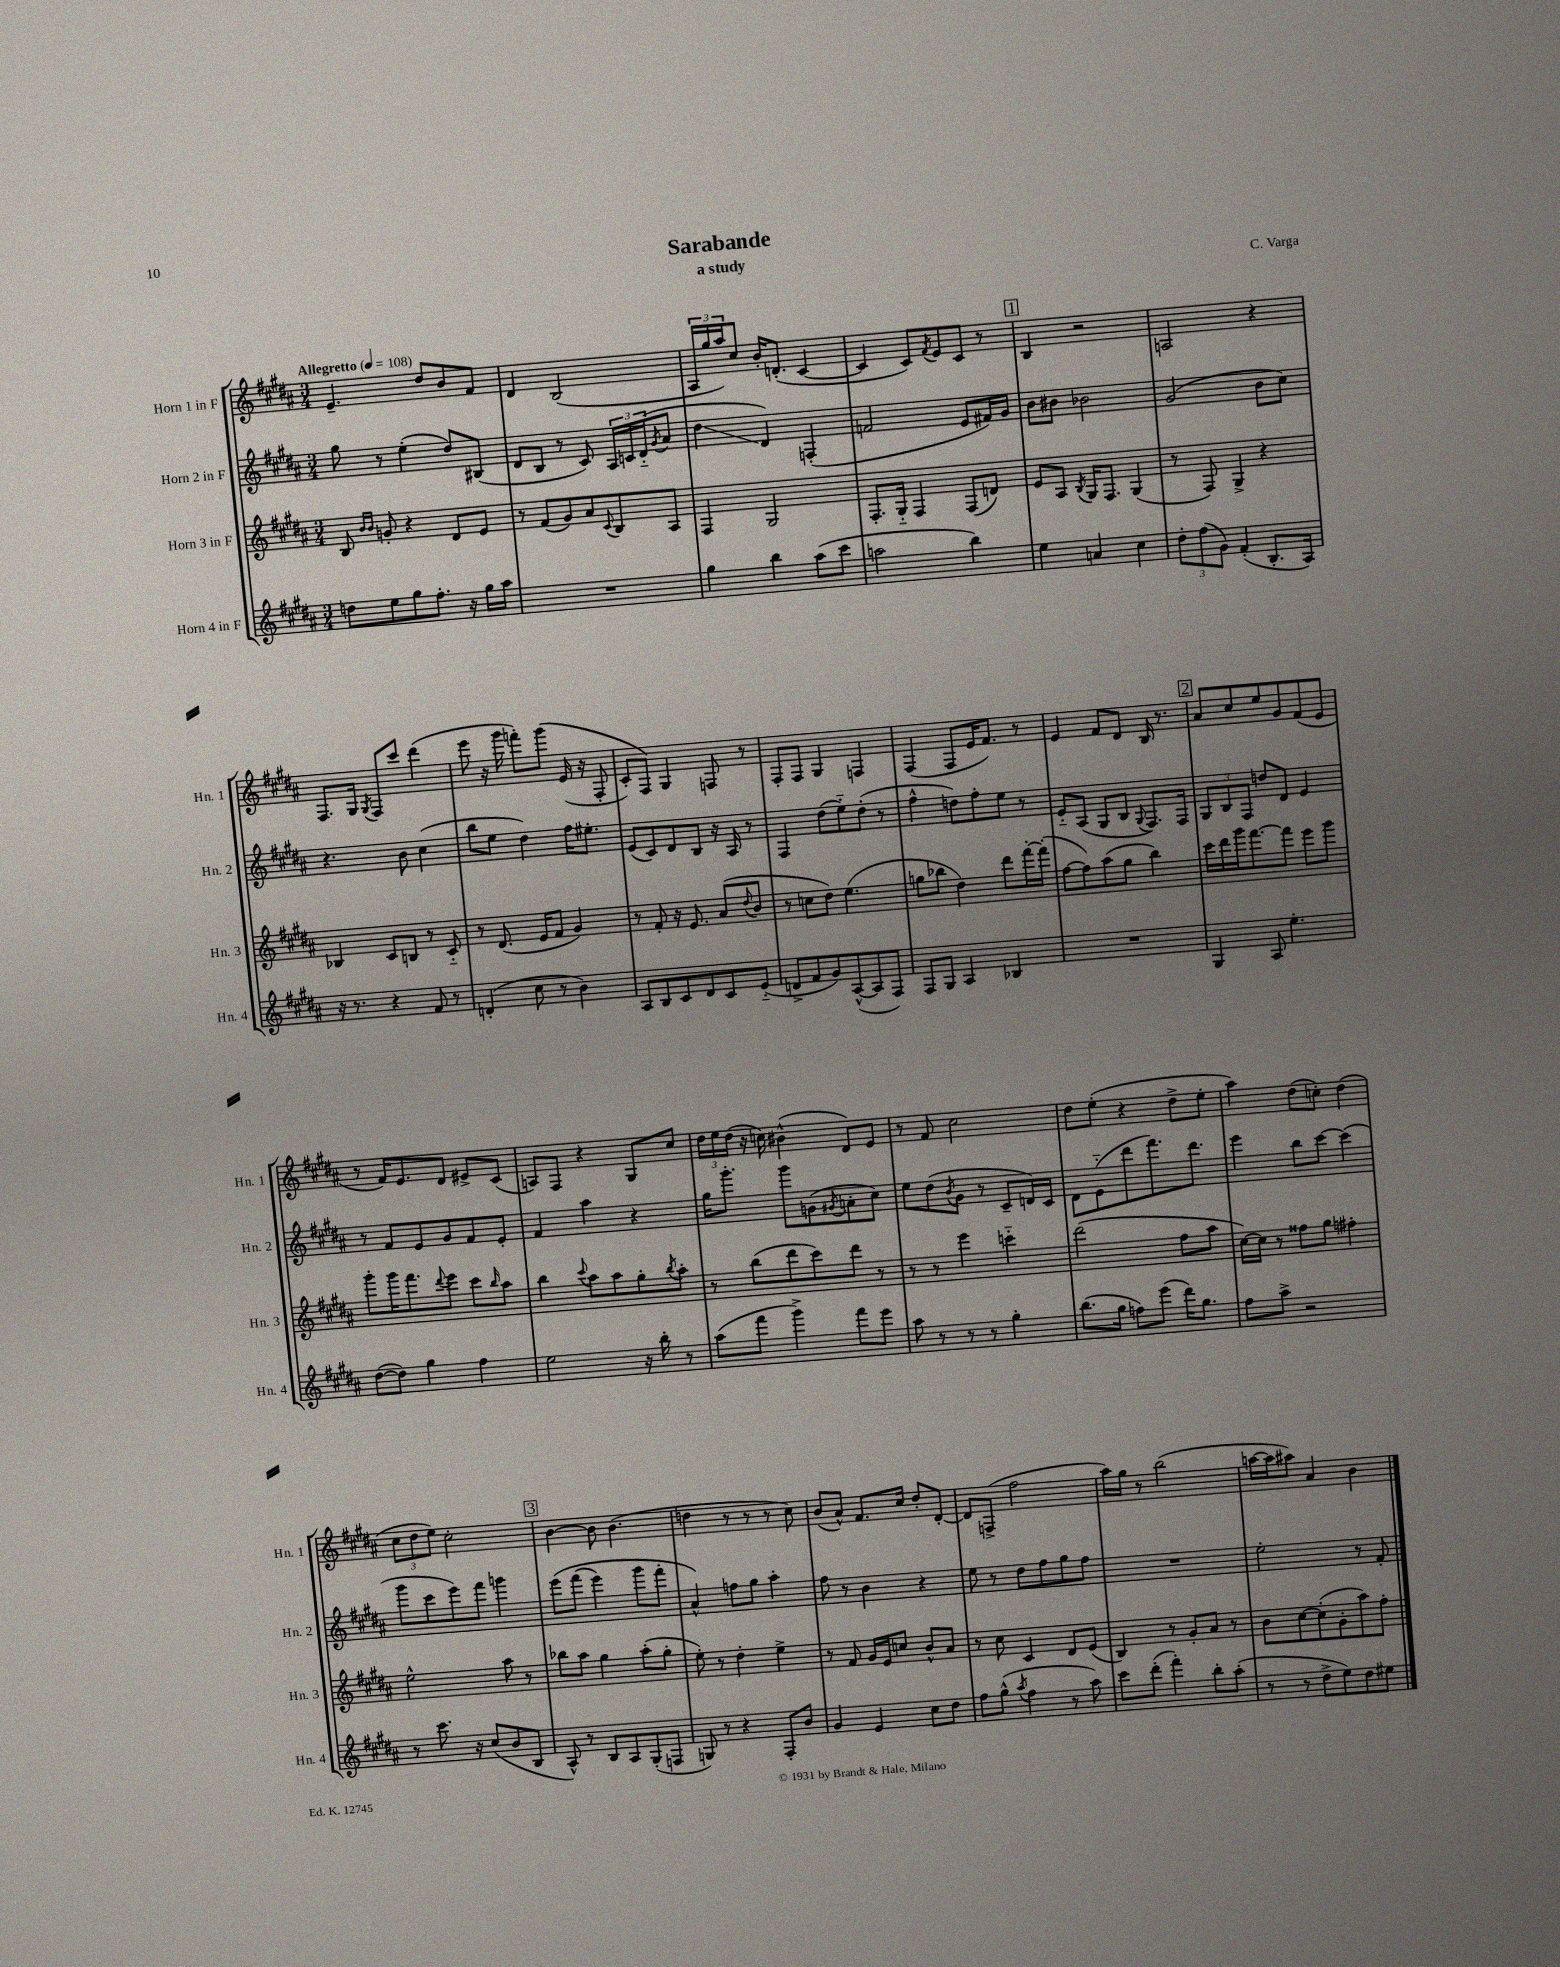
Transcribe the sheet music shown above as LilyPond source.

\header { title = "Sarabande" composer = "C. Varga" subtitle = "a study" }
<<
\new StaffGroup <<
\new Staff = "s0" \with { instrumentName = "Horn 1 in F" shortInstrumentName = "Hn. 1" } {
    \clef treble \key b \major \numericTimeSignature \time 3/4 \tempo "Allegretto" 4 = 108
    e'4.-- dis''8 b'8 fis'8 |
    dis'4 b2( |
    \tuplet 3/2 { ais16 gis''16 ais''16) } cis''8 b'16-. d'8.-.( cis'4~ |
    cis'4 cis'8) \acciaccatura { fis'8 } e'8 cis'8 r8 |
    \mark \markup { \box "1" } b4 r2 |
    a2 r4 |
    fis8. gis16 \acciaccatura { gis8 } fis8 cis'''8 dis'''4( |
    e'''8 r16 gis'''16 f'''8-.) gis'''8\( e'16( r16 fis8-. |
    cis'8-.) fis8\) gis4 f8 r8 |
    fis8-. fis8 gis4 f4 |
    fis4( fis8 e'16 fis'8.) r8 |
    e'4 fis'8 dis'8 b16 r8. |
    \mark \markup { \box "2" } ais'8 cis''8 e''8 gis'8 fis'8( e'8 |
    r8 fis'16) e'8. dis'8 eis'8-> cis'8( |
    a8) fis8 r4 gis8 cis''8 |
    \tuplet 3/2 { dis''16 e''16 dis''16( } r16 c''16) bis'4-^( dis'8) e'8 |
    r8 fis'8 cis''2 |
    dis''8 e''8-.( r4 dis''8-> e''8-. |
    ais''4) dis''8( c''8-.) dis''4( |
    \tuplet 3/2 { cis''8 dis''8 e''8) } cis''2-. |
    \mark \markup { \box "3" } b'4~ b'8 b'4.( |
    d''4 r8 r8 r8 cis''8) |
    b'8( ais'8-^) fis'8. cis''16 dis''8-. dis'8~-. |
    dis'8 f8->( fis''2 |
    ais''16) gis''16 r8 b''2( |
    a''16~ a''16 ais''8) ais'4 b'4 \bar "|." |
}
\new Staff = "s1" \with { instrumentName = "Horn 2 in F" shortInstrumentName = "Hn. 2" } {
    \clef treble \key b \major \numericTimeSignature \time 3/4
    gis''8 r8 e''4-.( dis''8) bis8( |
    dis'8 b8 r8 cis'8) \tuplet 3/2 { ais16 c'16 dis'16-_( } \acciaccatura { gis'8 } ais'8 |
    dis''4\glissando dis'4) f4-.( |
    f'2 e'8 fis'16) gis'16 |
    \mark \markup { \box "1" } b'8 bis'8 bes'2 |
    gis'2( b'8 cis''8) |
    r4. b'8 cis''4( |
    b''8 e''8 dis''4) fis''16 eis''8.-. |
    e'8( cis'8) dis'8 b8 r16 ais16 r8 |
    fis4 dis''8( e''8-_) dis''8-.( r8 |
    fis''4-^ d''8) fis''8-. e''8 r8 |
    e'8-_ ais8( gis8 b8 \appoggiatura { gis8 } fis8.) fis16 |
    \mark \markup { \box "2" } \tuplet 3/2 { gis8 b8 fis8 } d''8 dis'8 e'4 |
    r8 fis'8 e'8 gis'8 fis'8 e'8-. |
    fis'4 ais''4 r4 |
    gis''16 gis'''8.-. gis'''8 g'8( \acciaccatura { gis'8 } a'8-. cis''8) |
    e''8 dis''8( \acciaccatura { b'8 } gis'8 r8 cis'8-- d'16) cis'16 |
    dis'8 e'8-_( dis'''8 fis'''8.) dis'''8. |
    e'''4 b''8 cis'''8~ cis'''4( |
    gis'''8 cis'''8 e'''8) fis'''8 g'''4 |
    \mark \markup { \box "3" } e'''8\( fis'''8( e'''4) gis'''8 fis'''8-. |
    ais'4-^\) f''8 gis''8 ais''4-. |
    fis''8 r8 b'4 r4 |
    e''8 r8 dis''8 fis''8 gis''8 fis''8 |
    R2. |
    e''2-. r8 fis'8-. \bar "|." |
}
\new Staff = "s2" \with { instrumentName = "Horn 3 in F" shortInstrumentName = "Hn. 3" } {
    \clef treble \key b \major \numericTimeSignature \time 3/4
    b8 \grace { b'16 b'16 } g'8-. r4 dis'8 e'8 |
    r8 fis'8( gis'8) ais'8 \appoggiatura { cis'8 } b8 ais8 |
    fis4 gis2 |
    fis8.-. gis16-_ fis4 fis8( d'8) |
    \mark \markup { \box "1" } e'8 ais8 \acciaccatura { b8 } gis16 fis8. gis4( |
    r8 fis8) gis4-> r4 |
    bes4 cis'8 b8 r8 cis'8-_ |
    r8 dis'8.( e'16 fis'8 gis'4) |
    r8 fis'8-. r16 e'8. ais'8( \appoggiatura { dis''8 } b'8 |
    r8 c''8 dis''8) e''4.( |
    g''8 bes''8 dis''4) dis'''8 fis'''16~-. fis'''16-.( |
    fis''8~ fis''8) ais''8( gis''8 b''4) |
    \mark \markup { \box "2" } cis'''16 dis'''16 gis'''16 fis'''8.~ fis'''8 e'''8 gis'''8 |
    gis'''8-. gis'''16 fis'''8. \appoggiatura { dis'''8 } e'''8 cis'''8 \grace { b''16 } ais''8 |
    b''4 \appoggiatura { cis'''8 } ais''8 ais''8 gis''8-. \acciaccatura { b''8 } ais''8-. |
    r8 b''8( dis'''8 cis'''8) dis'''8 r8 |
    r8 r8 e'''4 c'''4-_ |
    dis'''2( fis''8 ais''8 |
    cis''16~) cis''16 r8 fisis''8 gis''8 fis''4-. |
    e''2-^ ais''8 r8 |
    \mark \markup { \box "3" } bes''8 ais''8 gis''4 ais''8-.( gis''8-. |
    e''8-.) r8 dis''4-. e''4-> |
    r8 fis'8 gis'16 e'16 c''8 b'8-^ ais'8 |
    r8 cis''8 cis'4 dis'8 e'8( |
    b4) r8 gis'8-. ais'8 r8 |
    b'8 cis''8~ cis''8-.( gis'8-. ais''8) fis''8-. \bar "|." |
}
\new Staff = "s3" \with { instrumentName = "Horn 4 in F" shortInstrumentName = "Hn. 4" } {
    \clef treble \key b \major \numericTimeSignature \time 3/4
    d''8 e''8 gis''8 fis''8.-. r16 gis''16 ais''16 |
    R2. |
    gis''4 b''4 ais''8( cis'''8 |
    a''2 b''4) |
    \mark \markup { \box "1" } e''4 a'4 cis''4 |
    \tuplet 3/2 { dis''8-. fis''8( gis'8) } fis'4-.( b8.-. ais16) |
    r16 r8. r4 fis'8 r8 |
    d'4-.( cis''8 r8 b'4) |
    ais8 b8 cis'8 dis'8 cis'8 e'8-_( |
    d'8-> fis'8 gis'8) ais8~-^( ais8 fis8) |
    fis8 gis8 ais4 bes4 |
    R2. |
    \mark \markup { \box "2" } gis4 ais8 e''4.-. |
    dis''8~( dis''8) gis''4 fis''4 |
    e''2 r16 b''16-. r8 |
    ais''8( fis'''8 gis'''4->) fis'''8 e'''8 |
    ais''8 r8 r8 r8 gis''4-. |
    b''8.( gis''16 f''8) e'''8( dis'''16) gis''8. |
    fis''8 ais''8-> r2 |
    r8 cis'''8. r16 cis''8( b'8 b8 |
    \mark \markup { \box "3" } ais8-^) r8 b8 ais8 gis8-.( f8 |
    g8) r8 r4 fis8-. b'8 |
    gis'4 e'4 cis''8 dis''8 |
    fis''8 gis''8-^( \acciaccatura { ais''8 } fis''4 r8 ais''8) |
    cis'''8 dis'''8-.( fis'''4-.) b''8-. ais''8-.( |
    r8 r8 dis''8-> e''8) dis''8 eis''8 \bar "|." |
}
>>
>>
\layout { \context { \Score \remove "Bar_number_engraver" } }
